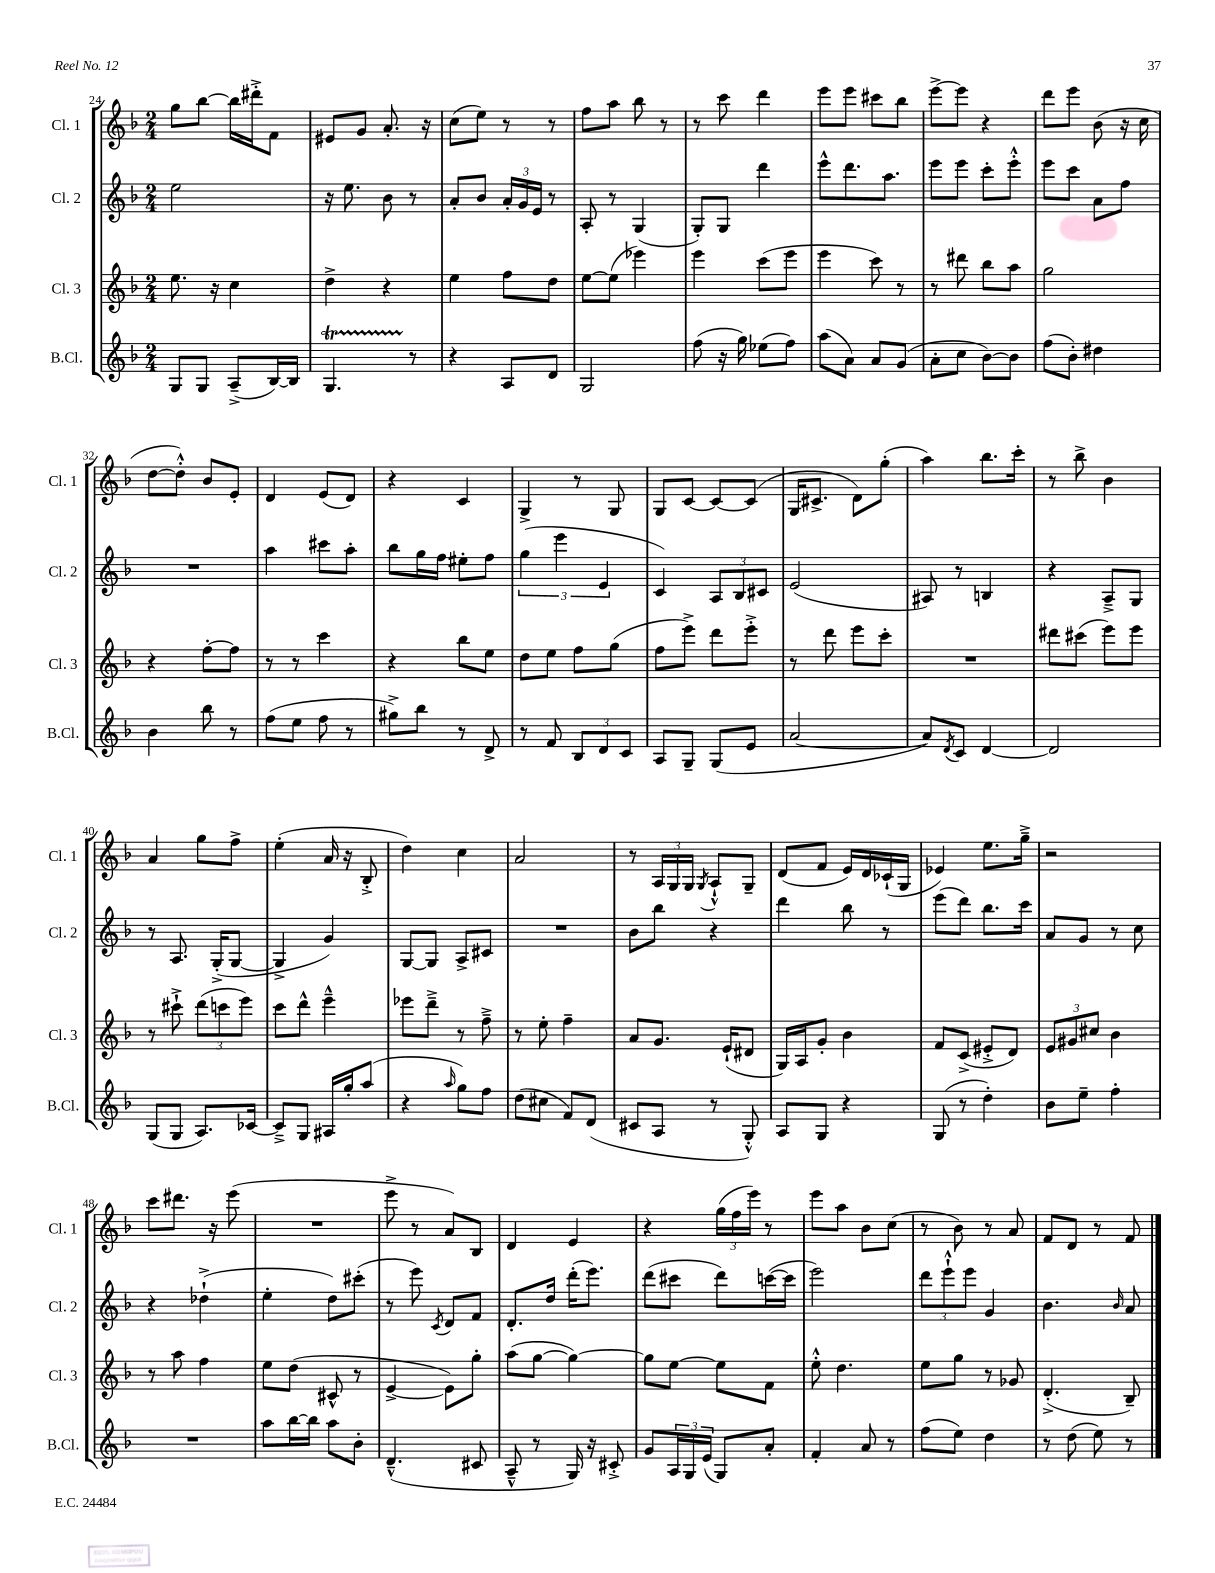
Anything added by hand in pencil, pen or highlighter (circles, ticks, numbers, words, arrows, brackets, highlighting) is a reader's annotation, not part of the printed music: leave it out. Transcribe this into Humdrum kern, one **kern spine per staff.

**kern	**kern	**kern	**kern
*part4	*part3	*part2	*part1
*staff4	*staff3	*staff2	*staff1
*I"B.Cl.	*I"Cl. 3	*I"Cl. 2	*I"Cl. 1
*I'B.Cl.	*I'Cl. 3	*I'Cl. 2	*I'Cl. 1
*clefG2	*clefG2	*clefG2	*clefG2
*k[b-]	*k[b-]	*k[b-]	*k[b-]
*M2/4	*M2/4	*M2/4	*M2/4
=24	=24	=24	=24
8G/L	8.ee\	2ee\	8gg\L
8G/J	.	.	[8bb-\J
.	16r	.	.
(8A~^/L	4cc\	.	16bb-\LL]
.	.	.	16ddd#X'^\J
[16B-/L)	.	.	8f\J
16B-/JJ]	.	.	.
=25	=25	=25	=25
4.GT/	4dd^\	16r	8e#X/L
.	.	8.ee\	.
.	.	.	8g/J
.	4r	8b-\	8.a'/
8r	.	8r	.
.	.	.	16r
=26	=26	=26	=26
4r	4ee\	8a'/L	(8cc\L
.	.	8b-/J	8ee\J)
8A/L	8ff\L	24a'/LL	8r
.	.	24g/	.
.	.	24e/JJ	.
8d/J	8dd\J	8r	8r
=27	=27	=27	=27
2G/	[8ee\L	8A'/	8ff\L
.	(8ee\J]	8r	8aa\J
.	4eee-X\)	(4G/	8bb-\
.	.	.	8r
=28	=28	=28	=28
(8ff\	4eee\	8G'/L)	8r
16r	.	8G/J	8ccc\
16gg\)	.	.	.
(8ee-X\L	(8ccc\L	4ddd\	4ddd\
8ff\J)	8eee\J	.	.
=29	=29	=29	=29
(8aa\L	4eee\	8eee^^\L	8eee\L
8a\J)	.	8.ddd\	8eee\J
8a/L	8ccc\)	.	8ccc#X\L
.	.	8.aa\J	.
(8g/J	8r	.	8bb-\J
=30	=30	=30	=30
8a'\L	8r	8eee\L	[8eee^\L
8cc\J	8ddd#X\	8eee\J	8eee\J]
[8b-\L)	8bb-\L	8ccc'\L	4r
8b-\J]	8aa\J	8eee'^^\J	.
=31	=31	=31	=31
(8ff\L	2gg\	8eee\L	8ddd\L
8b-'\J)	.	8ccc\J	8eee\J
4dd#X\	.	8a\L	(8b-\
.	.	8ff\J	16r
.	.	.	16cc\
!!LO:LB:g=z
=32	=32	=32	=32
4b-\	4r	2r	[8dd\L
.	.	.	8dd'^^\J])
8bb-\	[8ff'\L	.	8b-/L
8r	8ff\J]	.	8e'/J
=33	=33	=33	=33
(8ff\L	8r	4aa\	4d/
8ee\J	8r	.	.
8ff\	4ccc\	8ccc#X\L	(8e/L
8r	.	8aa'\J	8d/J)
=34	=34	=34	=34
8gg#X^\L)	4r	8bb-\L	4r
8bb-\J	.	16gg\L	.
.	.	16ff\JJ	.
8r	8bb-\L	8ee#X'\L	4c/
8d^/	8ee\J	8ff\J	.
=35	=35	=35	=35
8r	8dd\L	(6gg\	4G^/
8f/	8ee\J	.	.
.	.	6eee\	.
12B-/L	8ff\L	.	8r
12d/	.	6e/	.
.	(8gg\J	.	8G/
12c/J	.	.	.
=36	=36	=36	=36
8A/L	8ff\L	4c/)	8G/L
8G~/J	8eee^\J)	.	[8c/J
(8G/L	8ddd\L	12A/L	8c/L_
.	.	12B-/	.
8e/J	8eee'^\J	.	(8c/J]
.	.	12c#X/J	.
=37	=37	=37	=37
[2a/	8r	(2e/	16G/KL
.	.	.	8.c#X^/J
.	8ddd\	.	.
.	8eee\L	.	8d\L)
.	8ccc'\J	.	(8gg'\J
=38	=38	=38	=38
8a/L])	2r	8A#X/)	4aa\)
8qd/	.	.	.
8c/J	.	8r	.
[4d/	.	4Bn/	8.bb-\L
.	.	.	16ccc'\Jk
=39	=39	=39	=39
2d/]	8ddd#X\L	4r	8r
.	(8ccc#X\J	.	8bb-^\
.	8eee\L)	8A~^/L	4b-\
.	8eee\J	8G/J	.
!!LO:LB:g=z
=40	=40	=40	=40
(8G/L	8r	8r	4a/
8G/J	8ccc#X`^\	8.A/	.
8.A/L)	(12ddd\L	.	8gg\L
.	.	(16G'^/KL	.
.	12cccn\	.	.
.	.	[8G/J	8ff^\J
.	12eee\J)	.	.
[16c-X/Jk	.	.	.
=41	=41	=41	=41
8c-~^/L]	8ccc\L	4G^/]	(4ee'\
8G/J	8ddd^^\J	.	.
16A#X/LL	4eee~^^\	4g/)	16a/
16gg'/J	.	.	16r
(8aa/J	.	.	8B-'^/
=42	=42	=42	=42
4r	8eee-X\L	[8G/L	4dd\)
.	8ddd~^\J	8G/J]	.
16qqaa/	.	.	.
8gg\L)	8r	8A^/L	4cc\
8ff\J	8ff~^\	8c#X/J	.
=43	=43	=43	=43
(8dd\L	8r	2r	2a/
8cc#X\J	8ee'\	.	.
8f/L)	4ff~\	.	.
(8d/J	.	.	.
=44	=44	=44	=44
8c#X/L	8a/L	8b-\L	8r
8A/J	8.g/J	8bb-\J	24A/LL
.	.	.	24G/
.	.	.	24G/JJ
.	.	.	8qG/
8r	.	4r	8A`^^/L
.	(16e`/KL	.	.
8G'^^/)	8d#X/J	.	8G~/J
=45	=45	=45	=45
8A/L	16G/LL)	4ddd\	(8d/L
.	16A/J	.	.
8G/J	8g'/J	.	8f/J
4r	4b-\	8bb-\	16e/LL)
.	.	.	16d/
.	.	8r	(16c-X`/
.	.	.	16G/JJ
=46	=46	=46	=46
(8G/	8f/L	(8eee\L	4e-X/)
8r	(8c^/J	8ddd\J)	.
4dd'\)	8e#X'^/L	8.bb-\L	8.ee\L
.	8d/J)	.	.
.	.	16ccc\Jk	16gg~^\Jk
=47	=47	=47	=47
8b-\L	12e/L	8a/L	2r
.	12g#X/	.	.
8ee~\J	.	8g/J	.
.	12cc#X/J	.	.
4ff'\	4b-\	8r	.
.	.	8cc\	.
!!LO:LB:g=z
=48	=48	=48	=48
2r	8r	4r	8ccc\L
.	8aa\	.	8.ddd#X\J
.	4ff\	(4dd-X`^\	.
.	.	.	16r
.	.	.	(8eee\
=49	=49	=49	=49
8aa\L	8ee\L	4ee'\	2r
[16bb-\L	(8dd\J	.	.
16bb-\JJ]	.	.	.
8aa\L	8c#X^^/	8dd\L)	.
8b-'\J	8r	(8ccc#X'\J	.
=50	=50	=50	=50
(4.d~^^/	[4e^/	8r	8eee^\
.	.	8eee\)	8r
.	.	8qc/	.
.	8e\L])	8d/L	8a/L)
8c#X/	8gg'\J	8f/J	8B-/J
=51	=51	=51	=51
8A~^^/	(8aa\L	8.d'/L	4d/
8r	[8gg\J	.	.
.	.	16dd/Jk	.
16G/)	4gg\_)	(16ddd'\KL	4e/
16r	.	8.eee\J)	.
8c#X'^/	.	.	.
=52	=52	=52	=52
8g/L	8gg\L]	(8ddd\L	4r
24A/L	[8ee\J	8ccc#X\J	.
24G/	.	.	.
(24e/JJ	.	.	.
8G/L)	8ee\L]	8ddd\L)	(24gg\LL
.	.	.	24ff\
.	.	.	24eee\JJ)
8a'/J	8f\J	([16cccn\L	8r
.	.	16ccc\JJ]	.
=53	=53	=53	=53
4f'/	8ee'^^\	2eee\)	8eee\L
.	4.dd\	.	8aa\J
8a/	.	.	8b-\L
8r	.	.	(8cc\J
=54	=54	=54	=54
(8ff\L	8ee\L	12ddd\L	8r
.	.	12eee`^^\	.
8ee\J)	8gg\J	.	8b-\)
.	.	12eee\J	.
4dd\	8r	4g/	8r
.	8g-X/	.	8a/
=55	=55	=55	=55
8r	(4.d'^/	4.b-\	8f/L
(8dd\	.	.	8d/J
8ee\)	.	.	8r
.	.	16qqb-/	.
8r	8B-~/)	8a/	8f/
==	==	==	==
*-	*-	*-	*-
